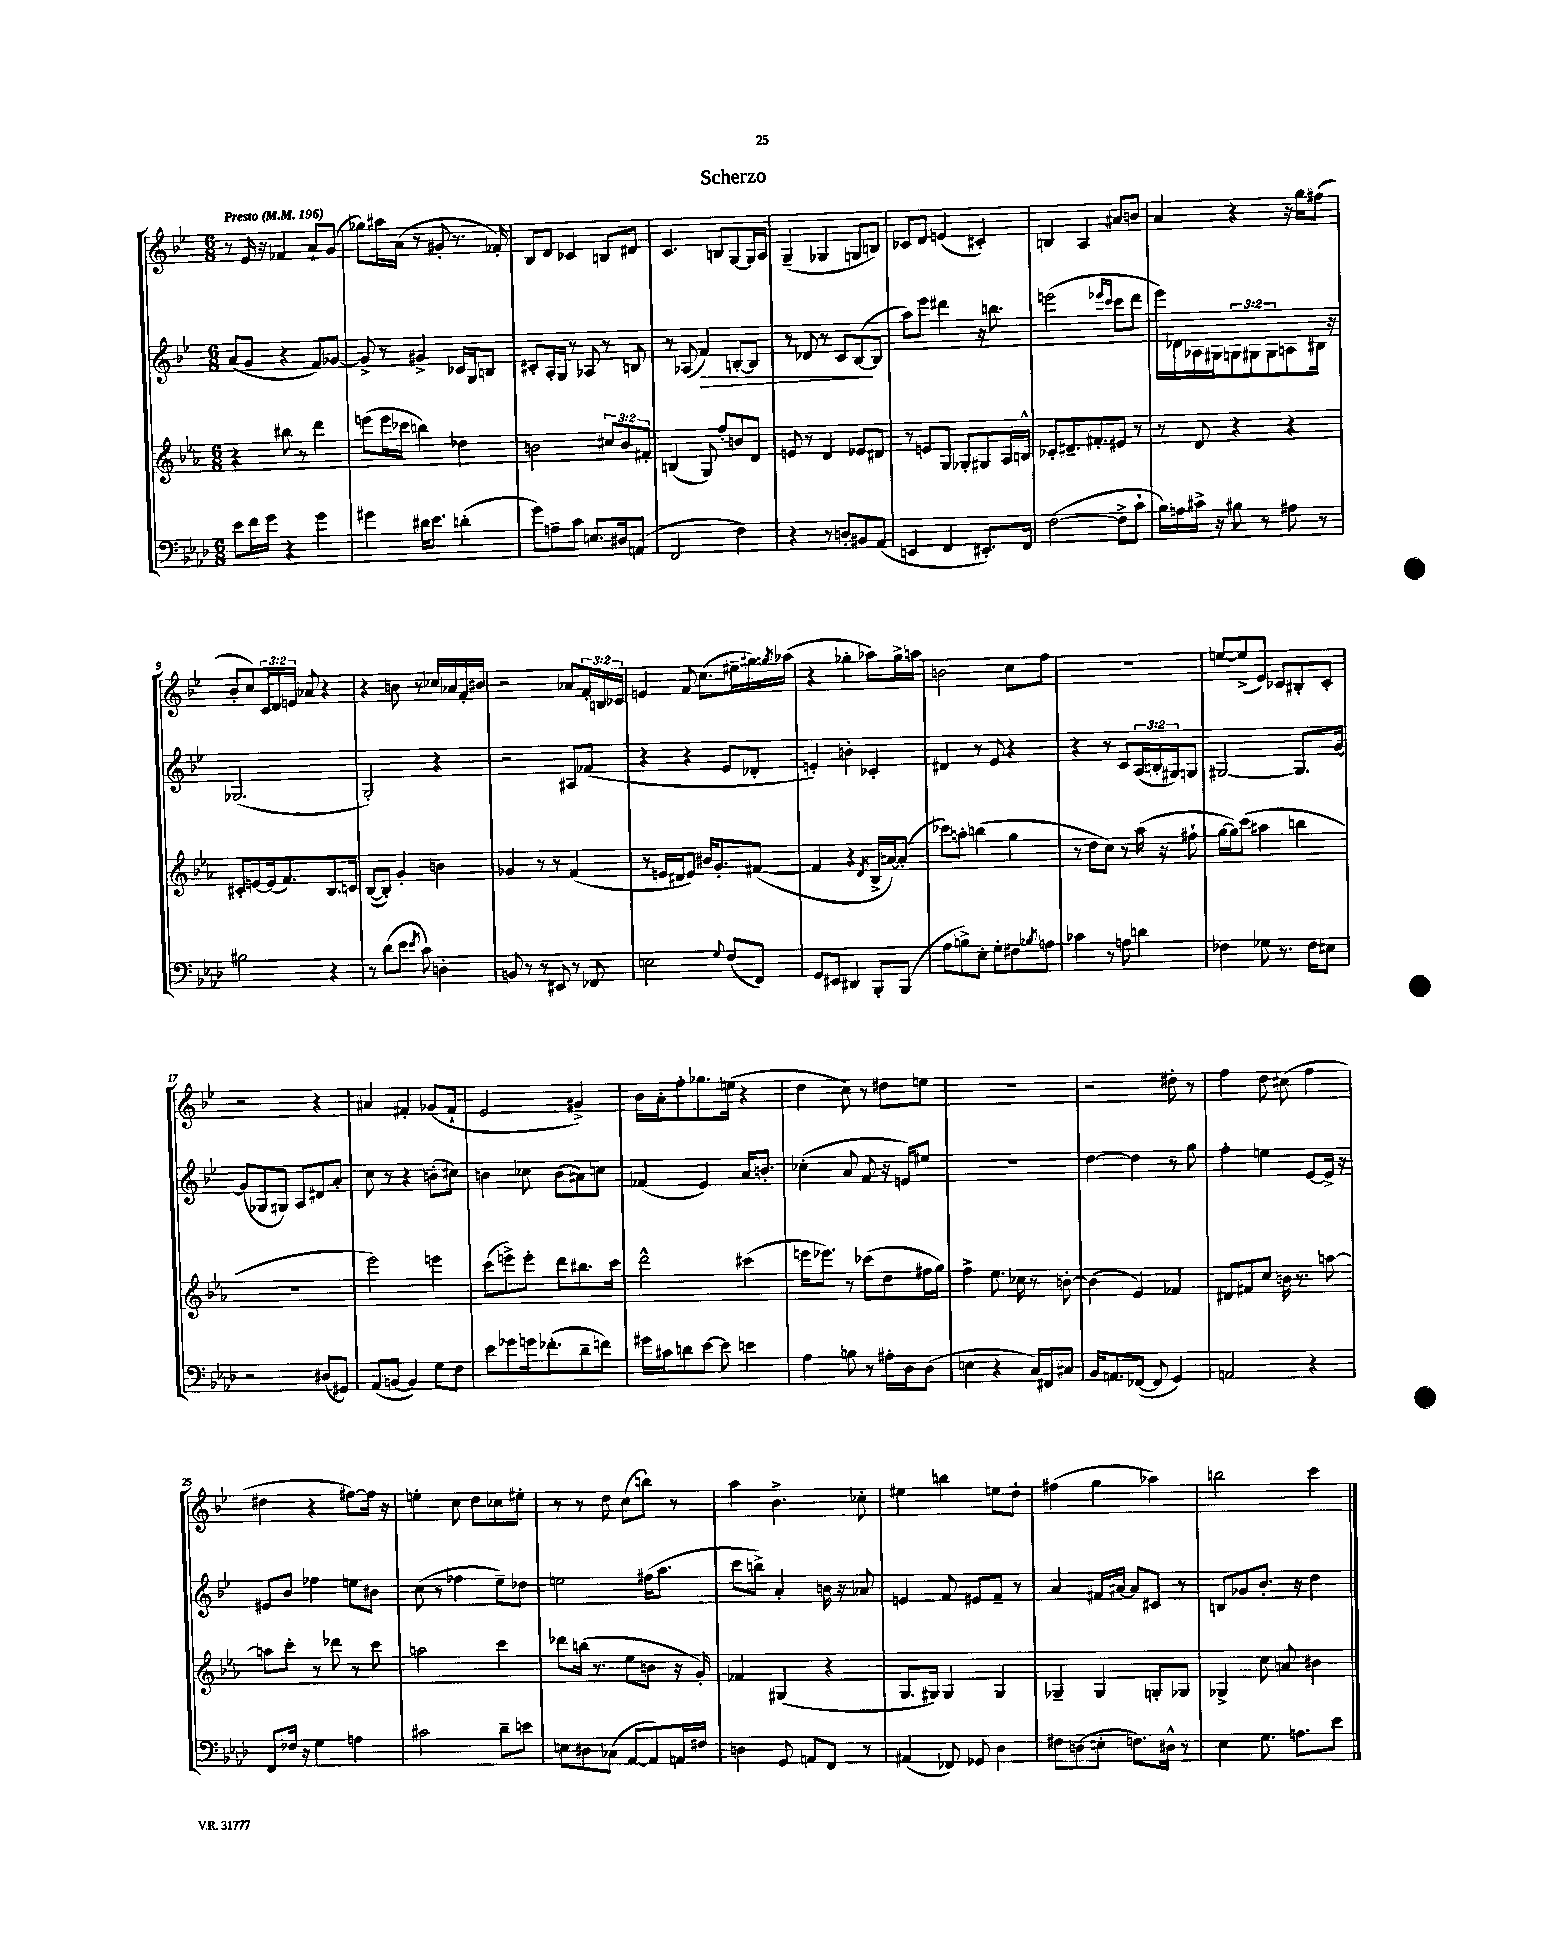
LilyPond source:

\header { title = "Scherzo" }
<<
\new StaffGroup <<
\new Staff = "s0" {
    \clef treble \key bes \major \numericTimeSignature \time 6/8 \override Staff.TupletNumber.text = #tuplet-number::calc-fraction-text \tempo "Presto" 4 = 196
    r8 ees'16 r16 fes'4 a'8-! g'8( |
    ges''8) ais''16 a'16( r8 gis'8-. r8. fes'16-.) |
    bes8 d'8 ces'4 b8 dis'8 |
    c'4. b8 g8~ g16 a16 |
    g4--( ges4 g8 b8) |
    ces'8 d'8 e'4( cis'4-.) |
    b4 a4 ais'8 b'8 |
    a'4 r4 r16 g''16 fis''8( |
    bes'8-. c''8) \tuplet 3/2 { c'16 d'16 e'16 } aes'8 r4 |
    r4 b'8 r8 ces''16 aes'16 f'16-. bis'16 |
    r2 aes'8 \tuplet 3/2 { f'16-. b16 ces'16 } |
    e'4 f'8 c''8.( eis''16-- gis''16) \acciaccatura { g''8 } aes''16( |
    r4 ges''4-. aes''8) ges''16-> a''16 |
    b'2 c''8 f''8 |
    r2. |
    e''8~ e''8->( ees'8) ces'8 bis8-. ces'8-. |
    r2 r4 |
    ais'4 fis'4-. ges'8( fis'8-! |
    ees'2 gis'4->) |
    bes'16 a'16-. f''8-. ges''8. e''16( r4 |
    d''4 c''8) r8 dis''8 e''8 |
    R2. |
    r2 dis''8-. r8 |
    f''4 d''8 cis''8( f''4 |
    dis''4 r4 fis''8~) fis''16 r16 |
    e''4-. c''8 d''8 ces''8 eis''8-. |
    r8 r8 d''8 c''8( b''8) r8 |
    a''4 bes'4.-> ces''8-. |
    eis''4 b''4 e''8 d''8-. |
    fis''4( g''4 aes''4) |
    b''2 c'''4 \bar "|." |
}
\new Staff = "s1" {
    \clef treble \key bes \major \numericTimeSignature \time 6/8 \override Staff.TupletNumber.text = #tuplet-number::calc-fraction-text
    a'8( g'8 r4 f'8) ges'8~ |
    ges'8-> r8 gis'4-> ces'16 g16 b8 |
    cis'8-. a16-. g16 r8 aes8 r8 b8 |
    r8 aes8( f'4\>) b8~-. b8 |
    r8 des'8 r8 c'8 bes8~\!( bes8 |
    a''8) ees'''8 dis'''4 r16 b''8. |
    e'''2( \grace { ees'''16 c'''16 } c'''8 d'''8 |
    ees'''16) des'16 aes16 gis16 \tuplet 3/2 { g8 gis8 gis8 } a8 bis16 r16 |
    ges2.( |
    g2-.) r4 |
    r2 ais8 fes'8( |
    r4 r4 ees'8 des'8-. |
    e'4-.) b'4-. ces'4-. |
    dis'4 r8 ees'8 r4 |
    r4 r8 c'8 \tuplet 3/2 { a16( b16-. gis16) } g8 |
    gis2~ gis8. g'16~ |
    g'8( ges8 gis8) a8 dis'8 a'8-. |
    c''8 r8 r4 b'8-.( cis''8) |
    b'4 ces''8 b'8( ais'8) c''8 |
    fes'4( ees'4) a'16 b'8.-. |
    ces''4-.( a'8 f'8 r16 e'16) eis''8 |
    R2. |
    d''4~ d''4 r8 g''8 |
    f''4-. e''4 ees'8~ ees'16-> r16 |
    eis'8 bes'8 fes''4 e''8 bis'8 |
    c''8( r8 fes''4 ees''8--) des''8 |
    e''2 fis''16( a''8. |
    c'''8 b''8->) a'4-. b'16 r16 aes'8 |
    e'4 f'8 eis'8 f'8-- r8 |
    a'4 fis'16 ais'16~ ais'8 cis'8 r8 |
    b8 ges'8 bes'8.-. r16 d''4 \bar "|." |
}
\new Staff = "s2" {
    \clef treble \key ees \major \numericTimeSignature \time 6/8 \override Staff.TupletNumber.text = #tuplet-number::calc-fraction-text
    r4 bis''8 r8 d'''4 |
    e'''8( e'''16 ces'''16 b''4) des''4 |
    b'2 \tuplet 3/2 { cis''8 b'8 fis'8-. } |
    b4( g8) f''8-. b'8 d'8 |
    e'8 r8 d'4 ees'8 dis'8 |
    r8 e'8 g8 ges8-. gis8 aes16 b16-^ |
    ces'8-. dis'8.-- fis'8.-. eis'8 r8 |
    r8 d'8 r4 r4 |
    cis'8-. e'8~ e'16( f'8.) bes8. c'16 |
    bes8~( bes8-.) g'4-. b'4 |
    ges'4 r8 r8 f'4( |
    r8 e'16 dis'16 e'8) bis'16 g'8.-. fis'8~( |
    fis'4 r4 \acciaccatura { d'8 } bes16-> a'16~) a'8-.( |
    ces'''8) a''8-. b''4( g''4 |
    r8 d''8 c''8) r8 aes''16( r16 fis''8-! |
    g''16~ g''16) c'''8( ais''4 b''4 |
    R2. |
    ees'''2) e'''4 |
    c'''8( e'''8->) e'''8-. d'''8 bis''8. c'''16 |
    d'''2-^ cis'''4( |
    e'''16 ees'''8.) r8 ces'''8( d''8 fis''16 g''16) |
    f''4-> ees''8. ces''16 r8 b'8~-. |
    b'4( ees'4) fes'4 |
    dis'8 fis'8 c''8 b'16 r8. a''8~ |
    a''8 c'''8-. r8 des'''8 r8 c'''8 |
    a''2 c'''4 |
    des'''8 b''16( r8. ees''8 b'8 r16 g'16-.) |
    fes'4 gis4( r4 |
    g8. gis16) gis4 gis4 |
    ges4-- ges4 g8-. ges8 |
    ges4-> c''8 a'8 bis'4 \bar "|." |
}
\new Staff = "s3" {
    \clef bass \key aes \major \numericTimeSignature \time 6/8
    ees'8 f'16 g'16 r4 g'4 |
    gis'4 dis'16 ees'8. d'4-.( |
    g'8) a8-- c'8 e8. dis16 a,8( |
    f,2 f4) |
    r4 r8 d8-. bis,8 aes,8( |
    e,4 f,4 eis,8.-.) f,16 |
    f2~( f8-> c'8-! |
    bes16) a16 cis'16-> r16 bis8 r8 ais8 r8 |
    bis2 r4 |
    r8 des'8( ees'8 \acciaccatura { ees'8 } c'8) d4-. |
    b,8 r8 r8 eis,8 r8 fes,8 |
    e2 \appoggiatura { g8 } f8( f,8) |
    g,8 eis,8 dis,4 bes,,8-. bes,,8( |
    aes8 b8->) ees8-. g8-. fis8 \acciaccatura { bes8 } a8 |
    ces'4 r8 a8 d'4 |
    fes4 ges8 r8. fes16 eis8 |
    r2 dis8( gis,8) |
    aes,8( b,8~ b,4) g8 f8 |
    ees'8 ges'8 g'16 fes'8.-.( des'8-- f'8) |
    gis'16 cis'16 d'8 ees'8~ ees'8 e'4 |
    aes4 b8 r8 ais16-. des16 des8( |
    e4 r4 c16) fis,16 cis8 |
    bes,16 a,8. fes,8~( fes,8 g,4) |
    a,2 r4 |
    f,8 fes16 r16 g4 a4 |
    cis'2 des'8-- e'8 |
    e8 dis8 ces8( aes,8~ aes,8) a,16 fis16 |
    d4 g,8 a,8 f,8 r8 |
    ais,4( fes,8) ges,8 des4 |
    fis8 d8( e8-. f8.) dis16-^ r8 |
    ees4 g8. a8. ees'8 \bar "|." |
}
>>
>>
